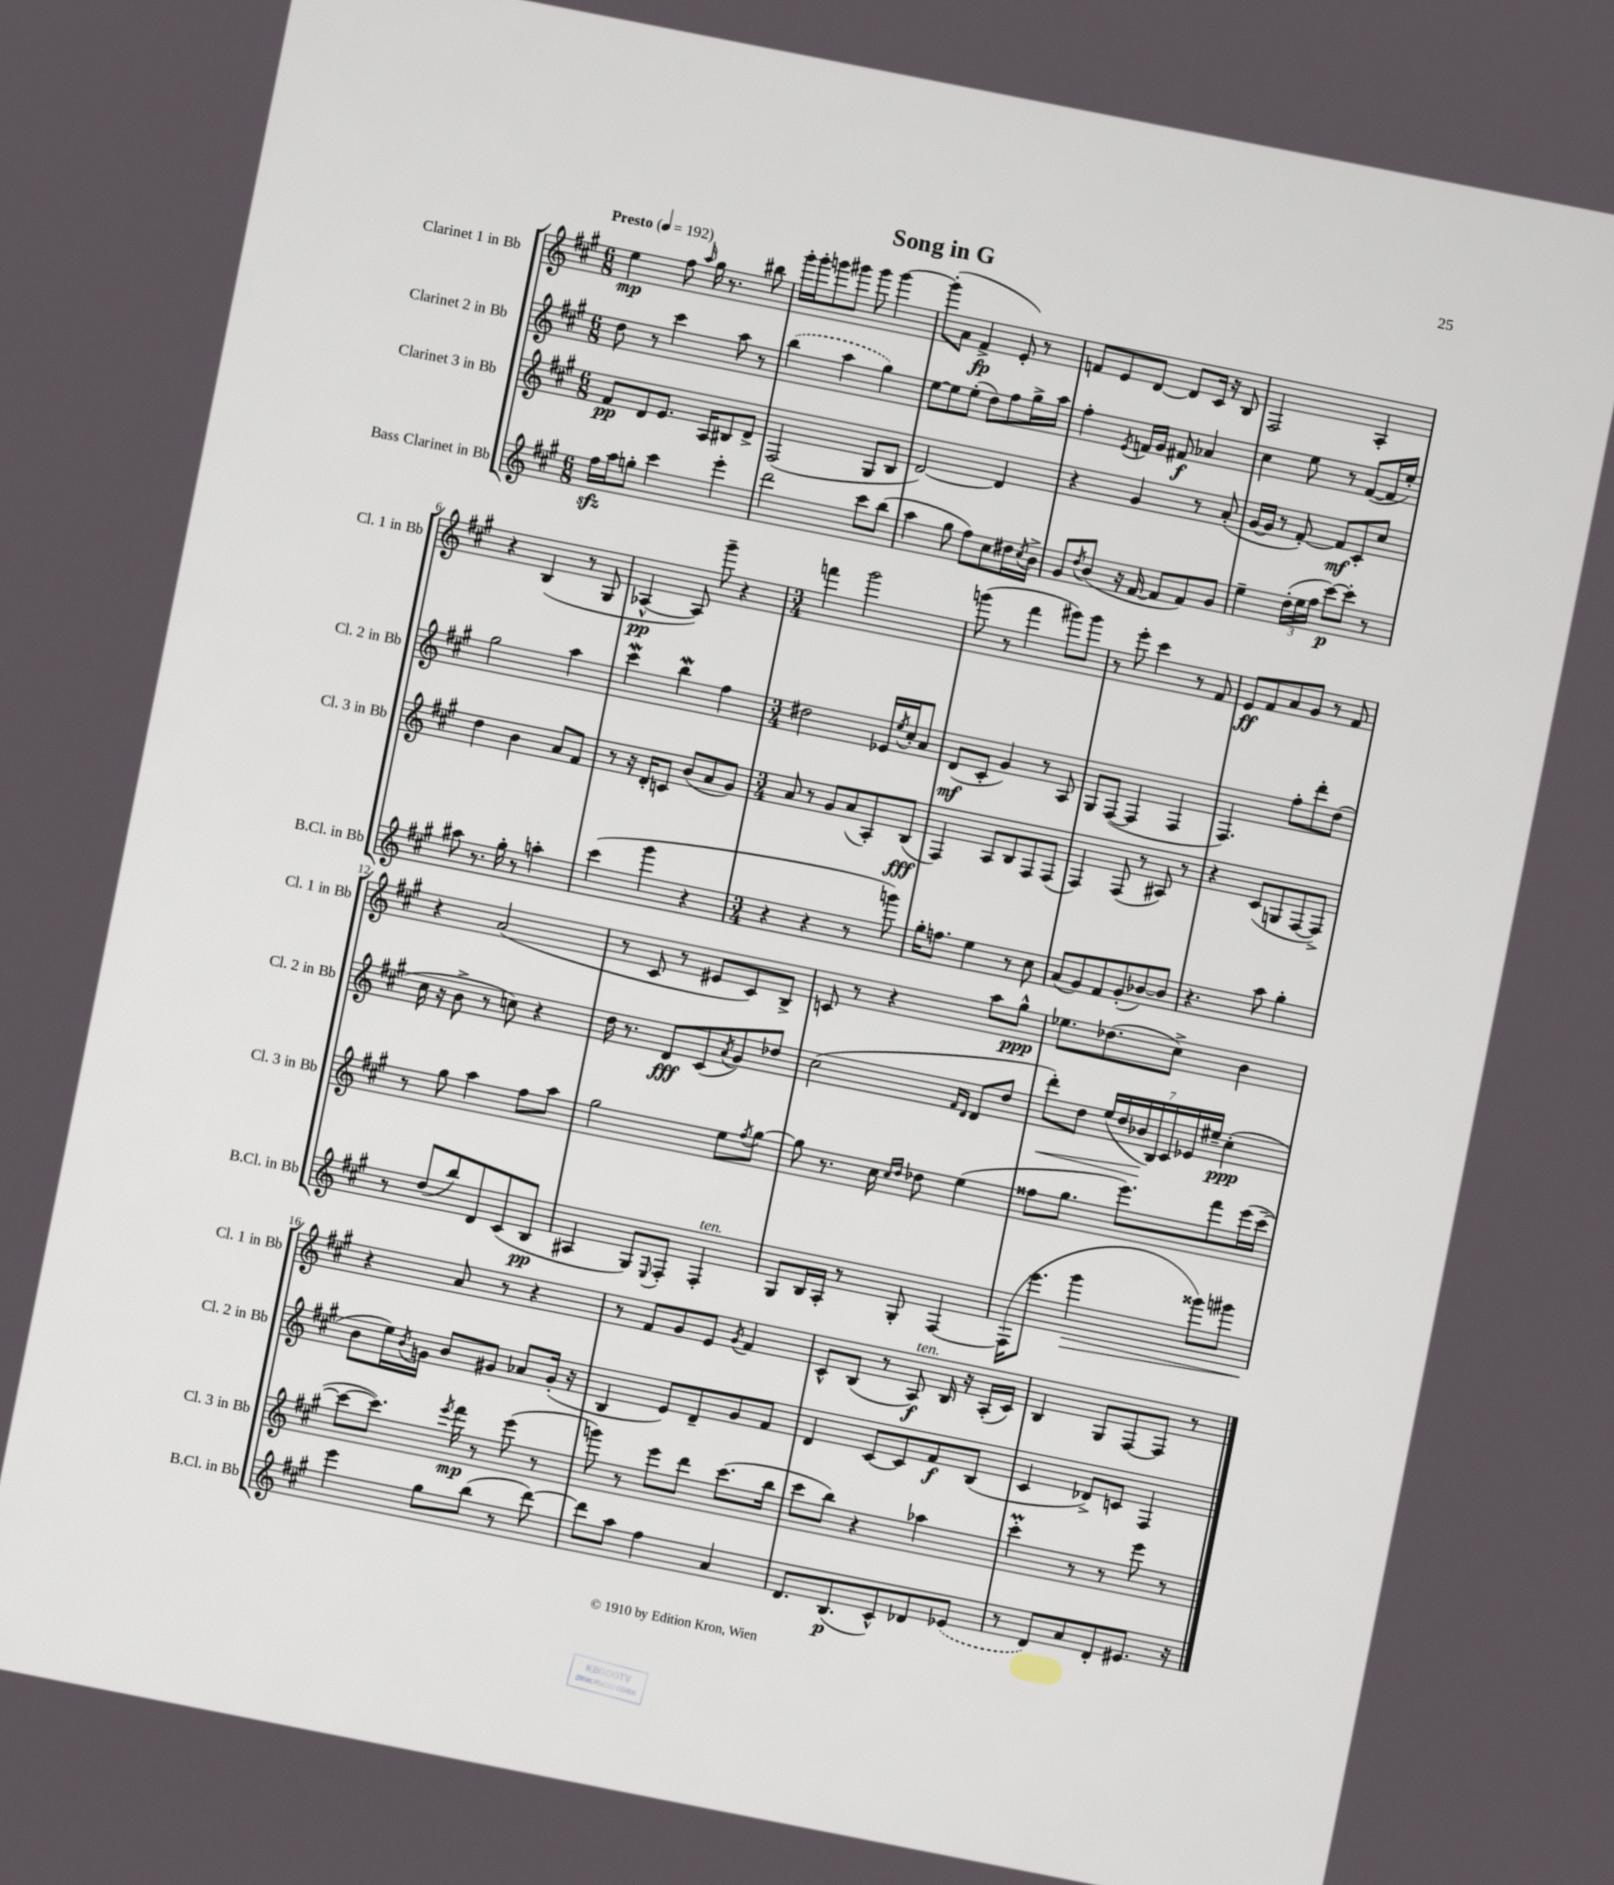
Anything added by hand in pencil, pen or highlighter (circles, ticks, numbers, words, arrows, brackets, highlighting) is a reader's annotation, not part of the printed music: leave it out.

**kern	**kern	**kern	**kern
*staff4	*staff3	*staff2	*staff1
*clefG2	*clefG2	*clefG2	*clefG2
*k[f#c#g#]	*k[f#c#g#]	*k[f#c#g#]	*k[f#c#g#]
*M6/8	*M6/8	*M6/8	*M6/8
*MM192	*MM192	*MM192	*MM192
16ff#	8f#	8dd	4ee
16aa	.	.	.
8gg'	8d	8r	.
4ccc#	8.e	4ccc#	8ff#
.	.	.	16qqaa
.	.	.	16gg#
.	16A	.	8.r
4eee'	8B#	8aa	.
.	8d^	8r	8bb#
=	=	=	=
2ddd	(2F#	(4bb	16ggg#'
.	.	.	16ggg#'
.	.	.	8ggg
.	.	4aa	8ggg#
.	.	.	8ggg#
8ccc#	8G#	4gg#)	[4ggg#
(8bb	8B	.	.
=	=	=	=
4aa	[2d)	[8ee	(8ggg#']
.	.	8ee]	8a
8gg#	.	(8ee'	4f#^
8ff#)	.	8dd)	.
8cc#	4d]	8ff#	8e')
16dd#	.	16gg#^	8r
8qcc#	.	.	.
16b^	.	16aa	.
=	=	=	=
8g#	4r	4ff#'	8f
8qdd	.	.	.
(8b	.	.	8e
.	.	8qe	.
16r	4g#	16f	[8d
[16f#	.	16g#	.
8f#]	.	8f#	8d]
8f#)	8r	4a-	16c#
.	.	.	16r
8g#	(8a'	.	8B
=	=	=	=
4ee~	[16g#	4cc#	2F#
.	16g#]	.	.
.	8r	.	.
(24dd'	[8f#')	8ee	.
24ee	.	.	.
24ff#	.	.	.
[8ccc#)	8f#]	8r	.
8ccc#']	8c#'	([8f#	4A'
8r	8cc#	16f#]	.
.	.	16ee')	.
=	=	=	=
8aa#	4dd	2gg#	4r
8.r	.	.	.
.	4b	.	(4B
16gg#'	.	.	.
8r	.	.	.
4aa'	8a	4aa	8r
.	8f#	.	8G#
=	=	=	=
(4ccc#	8r	4ccc#	[4A-^^
.	16r	.	.
.	16d'	.	.
4ggg#	8c	4bb	8A-])
.	(8b	.	8ggg#~
4r	8a	4ff#	4r
.	8g#)	.	.
=	=	=	=
*M3/4	*M3/4	*M3/4	*M3/4
4r	8a	2dd#	4fff
.	8r	.	.
4r	8g#	.	2ggg#
.	(8a	.	.
8r	8A')	16e-	.
.	.	8qee	.
.	.	16cc#'	.
8ggg)	(8B	8a	.
=	=	=	=
16gg#'	4F#)	(8d	(8ggg
8.ff	.	.	.
.	.	8c#'	8r
4ee	8A	4g#)	4fff#
.	8B	.	.
8r	8F#	8r	8ggg#)
8cc#	(8F#	8A	8ggg#
=	=	=	=
(8a	4F#)	8G#	8r
8g#)	.	([8F#	8eee'
8f#	(8F#	4F#]	4ccc#
(8g#'	8r	.	.
[8b-)	8A#)	4F#	8r
8b-]	8r	.	8f#
=	=	=	=
4.r	4r	4.F#)	8e
.	.	.	8f#
.	(8c#	.	8a
8aa	8G	8ff#'	8g#
4gg#'	[8F#	8ddd'	8r
.	8F#^])	(8dd	8f#
=	=	=	=
8r	8r	16cc#	4r
.	.	16r	.
(8dd	8gg#	8b^	.
8bb)	4aa	8r	(2a
8d	.	8cc)	.
(8c#	8ff#	4r	.
8B	8aa	.	.
=	=	=	=
4A#	2gg#	16dd	8r
.	.	8.r	.
.	.	.	8c#
8G#)	.	8d	8r
8qqE	.	.	.
8F#'	.	(8c#	8e#
.	.	8qa	.
4F#'	8ee	8g#)	8c#)
.	8qff#	.	.
.	[8gg#	8dd-	8B^
=	=	=	=
8G#	8gg#]	(2cc#	8c
16B	8.r	.	8r
16A'	.	.	.
8r	.	.	4r
.	16cc#	.	.
.	16qqcc#	.	.
.	16qqdd	.	.
8G#'	8dd-	.	.
.	.	16qqf#	.
.	.	16qqd	.
[4F#	(4ee	8d	8aa
.	.	8dd	8gg#^^
=	=	=	=
(16F#]	8ff##	8ddd')	8.ee-
8.eee	.	.	.
.	8.gg#	8dd	.
.	.	.	(8.dd-
4ggg#	.	(28ee	.
.	.	28dd	.
.	8.eee)	.	.
.	.	28b-	.
.	.	28B)	.
.	.	.	8cc#^)
.	.	28c#	.
.	.	28e-	.
.	.	28ee#~	.
8ggg##)	8fff#	(4cc#'	4b
8ggg#	(16eee	.	.
.	[16ccc#~	.	.
=	=	=	=
4eee	8ccc#_	8b	4r
.	8.ccc#])	16ee)	.
.	.	8qb	.
.	.	16g	.
8gg#	.	8b	8a
.	8qeee	.	.
.	16fff#	.	.
(8bb	8r	8g#	8r
8r	(8eee	8a-	4r
[8ddd)	8r	(16g#'	.
.	.	16r	.
=	=	=	=
8ddd]	8ggg)	4B	8r
8aa	8r	.	8f#
4ff#	8eee	8e)	8g#
.	8ddd	8d~	8e
.	.	.	8qg#
4a	(8.ccc#	8g#	4f#
.	.	8f#	.
.	16bb	.	.
=	=	=	=
8.d	8ccc#	4d	8c#^^
.	8bb)	.	(8B
(8.B	.	.	.
.	4r	[8c#	8r
8c#^^)	.	8c#]	8A)
8d-	4aa-	8f#	16B
.	.	.	16r
(8e-	.	(8B	(16A'
.	.	.	16c#)
=	=	=	=
8r	4ccc#'	4c#	4B
8d)	.	.	.
8a	8r	8d-^)	8G#
8d'	8r	8c	[8F#
8.e#	8eee	4F#	8F#]
.	8r	.	8r
16r	.	.	.
==	==	==	==
*-	*-	*-	*-
